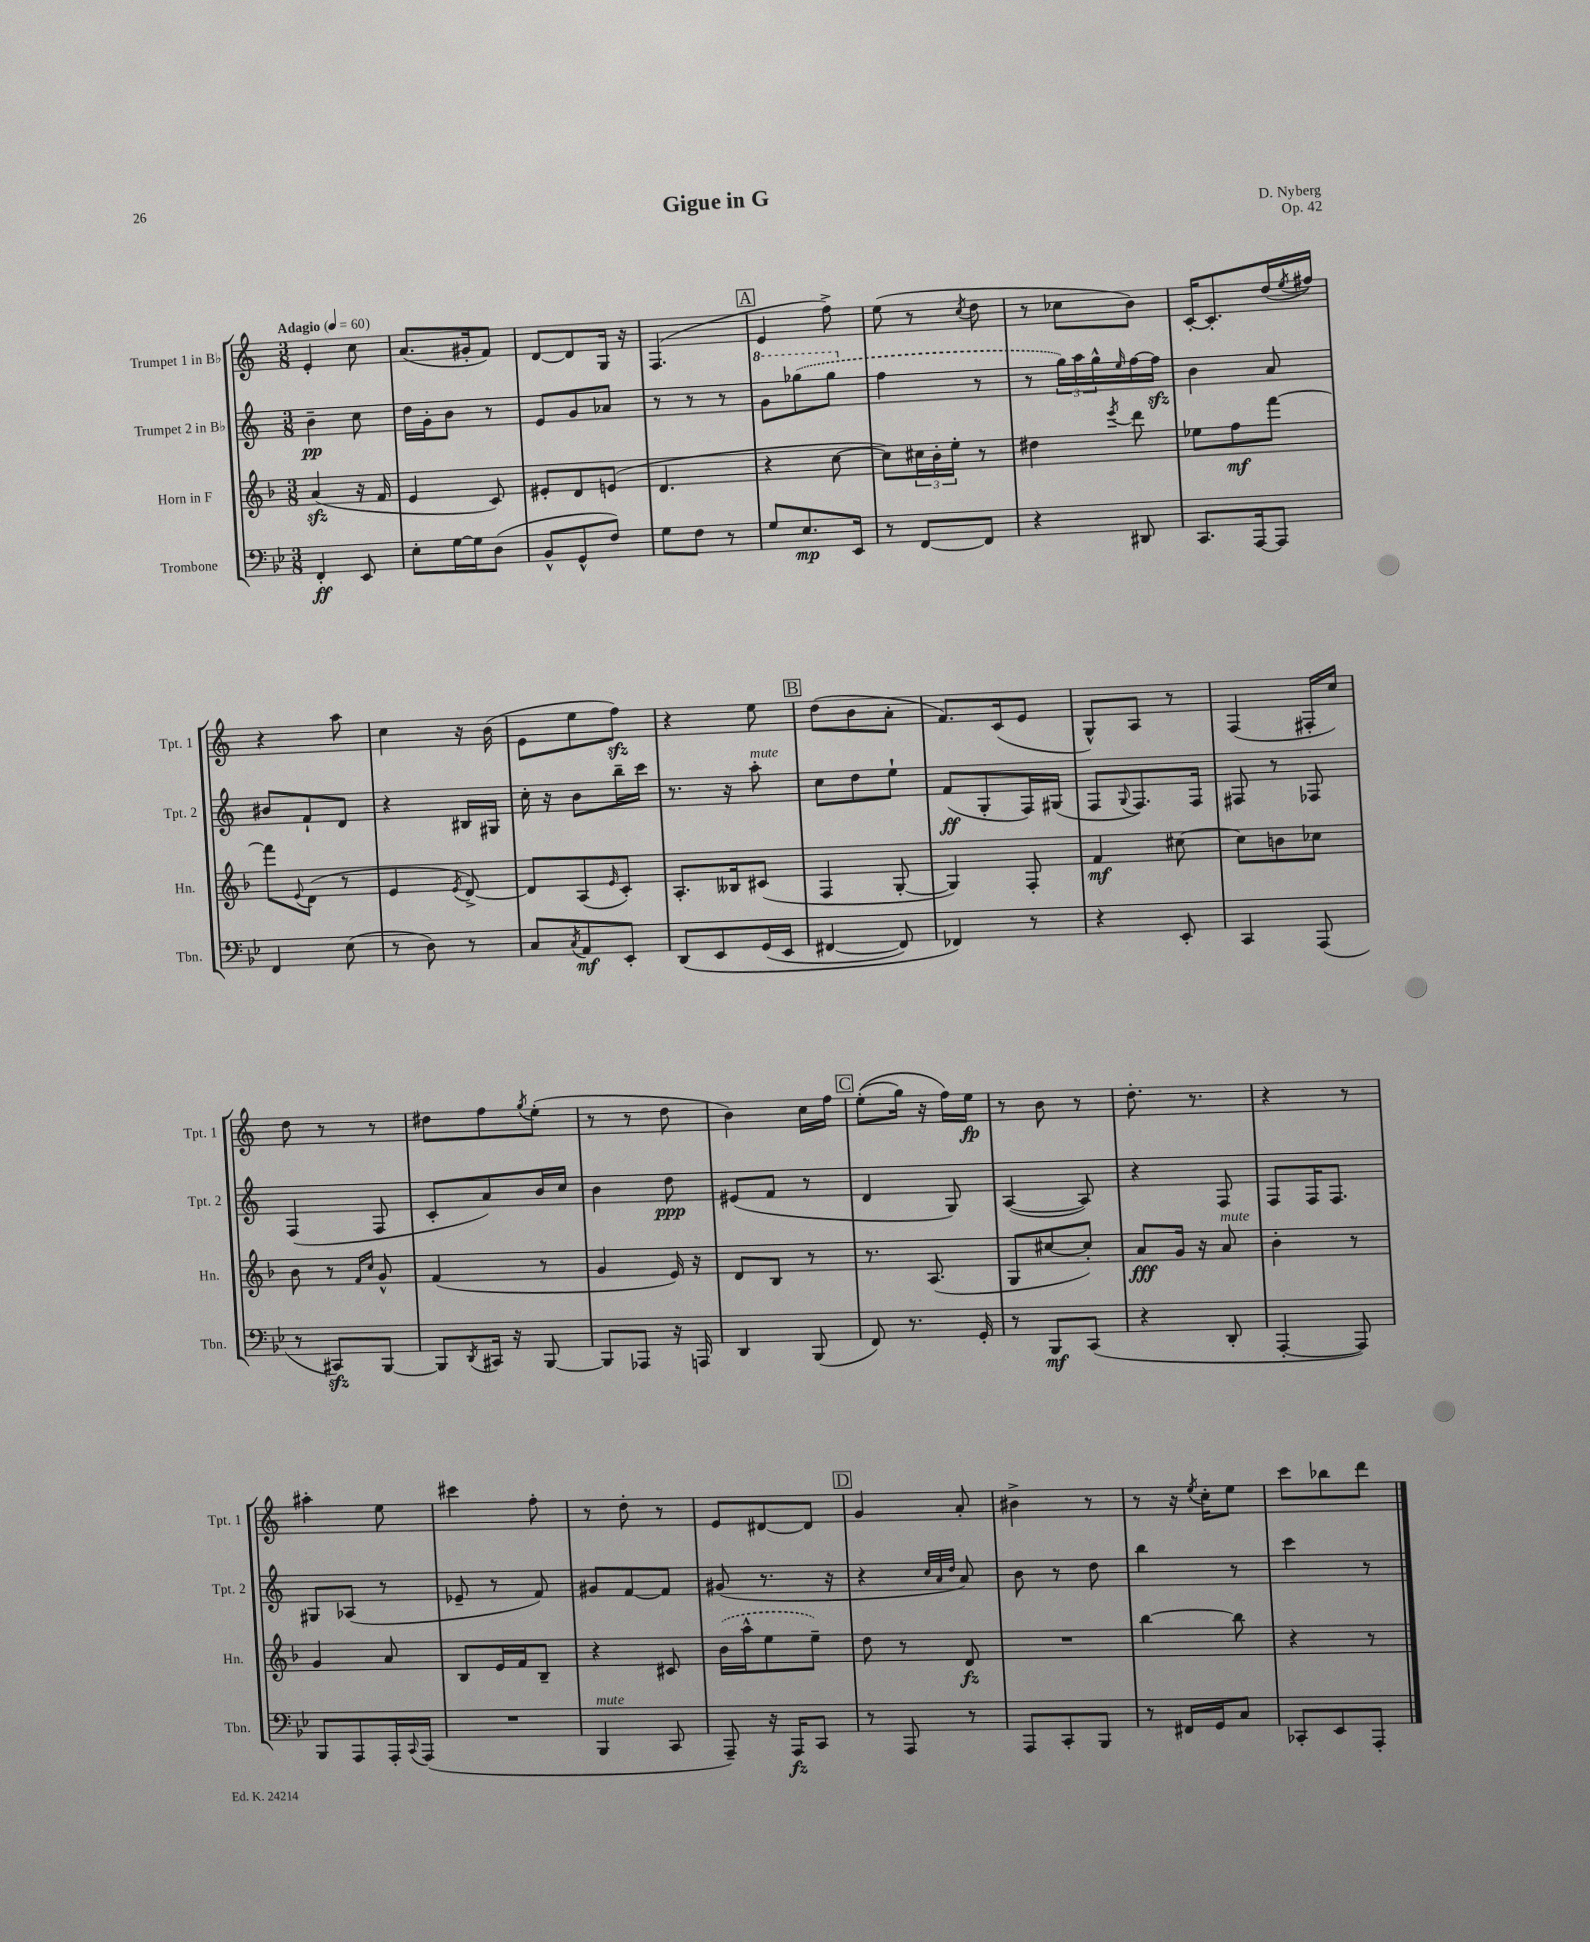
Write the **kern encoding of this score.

**kern	**kern	**kern	**kern
*staff4	*staff3	*staff2	*staff1
*clefF4	*clefG2	*clefG2	*clefG2
*k[b-e-]	*k[b-]	*k[]	*k[]
*M3/8	*M3/8	*M3/8	*M3/8
*MM60	*MM60	*MM60	*MM60
4FF'	(4a	4b~	4e'
8EE-	16r	8cc	8cc
.	16f	.	.
=	=	=	=
8E-'	4e	16dd	(8.a
.	.	16g'	.
[16G	.	8b	.
16G]	.	.	16g#'
(8D	8c)	8r	8f)
=	=	=	=
8BB-^^	8e#'	8e	[8d
8GG^^	8d	8g	8d]
8F)	(8e	8a-	16G
.	.	.	16r
=	=	=	=
8G	4.d	8r	(4.F
8F	.	8r	.
8r	.	8r	.
=	=	=	=
8G	4r	8gg	4e
8.E-	.	(8ggg-	.
.	[8cc	8ggg-	8ff^)
16EE-	.	.	.
=	=	=	=
8r	8cc])	4ff	(8ee
[8FF	24cc#	.	8r
.	24b-'	.	.
.	24ee'	.	.
.	.	.	8qcc
8FF]	8r	8r	8dd
=	=	=	=
4r	4dd#	8r	8r
.	.	24gg)	8cc-
.	.	24aa	.
.	.	24gg^^	.
.	8qeee	16qqee	.
8DD#	8ddd	[16ff	8b)
.	.	16ff]	.
=	=	=	=
8.CC	8ee-	4b	[16c'
.	.	.	8.c']
.	8ff	.	.
[16AAA	.	.	.
8AAA]	[8fff	8a	(16dd
.	.	.	8qee
.	.	.	16ff#)
=	=	=	=
4FF	8fff]	8b#	4r
.	8qqe	.	.
.	(8d	8f`	.
(8E-	8r	8d	8aa
=	=	=	=
8r	4e	4r	4cc
8D)	.	.	.
.	8qe	.	.
8r	[8d^)	16B#	16r
.	.	16G#	(16b
=	=	=	=
8C	8d]	16cc'	8e
.	.	16r	.
8qC	.	.	.
8AA	(8A	8b	8ee
.	16qqe	.	.
8EE-'	8c')	16bb~	8ff)
.	.	16ccc	.
=	=	=	=
&(8DD	8.A'	8.r	4r
8EE-	.	.	.
.	16B--	16r	.
(16GG	(8c#	8aa'	8ee
16EE-	.	.	.
=	=	=	=
[4FF#	4F	8cc	(8dd
.	.	8dd	8b
8FF#])	[8G'	8ee`	8a'
=	=	=	=
4FF-&)	4G])	(8f	8.f)
.	.	8G'	.
.	.	.	(16c
8r	8F'	16F)	8e
.	.	(16G#	.
=	=	=	=
4r	4f	8F	8G^^)
.	.	8qqG	.
.	.	8.F)	8A
8EE-'	[8cc#	.	8r
.	.	16F	.
=	=	=	=
4CC	8cc#]	8F#	(4F
.	8b	8r	.
(8AAA	8cc-	8F-	16F#'
.	.	.	16cc)
=	=	=	=
8r	8b-	(4F	8dd
8CC#)	8r	.	8r
.	16qqf	.	.
.	16qqcc	.	.
[8BBB-	8g^^	8F	8r
=	=	=	=
8BBB-]	(4f	8c'	8dd#
8qDD	.	.	.
16CC#	.	8a)	8ff
16r	.	.	.
.	.	.	8qgg
[8BBB-	8r	16b	(8ee'
.	.	16cc	.
=	=	=	=
8BBB-]	4g	4b	8r
8AAA-	.	.	8r
16r	16e)	8dd	8dd
16AAA	16r	.	.
=	=	=	=
4DD	8d	(8e#	4b)
.	8B-	8f	.
(8BBB-	8r	8r	16cc
.	.	.	16ff
=	=	=	=
8FF)	8.r	4d	&((8ee'
8.r	.	.	16gg)
.	(8.A	.	16r
.	.	8G)	16ff&)
16GG'	.	.	16ee
=	=	=	=
8r	8G	([4A	8r
8BBB-	[8cc#	.	8b
(8CC	8cc#'])	8A])	8r
=	=	=	=
4r	8a	4r	8.dd'
.	16g	.	.
.	16r	.	8.r
8DD'	8a	8F	.
=	=	=	=
[4AAA'	4b-'	8F	4r
.	.	16F	.
.	.	8.F	.
8AAA])	8r	.	8r
=	=	=	=
8BBB-	4g	8G#	4aa#'
8AAA	.	(8A-	.
16AAA'	8a	8r	8ee
8qqCC	.	.	.
(16AAA	.	.	.
=	=	=	=
4.r	8B-	8e-~	4ccc#
.	16e	8r	.
.	16f	.	.
.	8B-~	8f)	8ff'
=	=	=	=
4BBB-	4r	8g#	8r
.	.	[8f	8dd'
8CC	8c#	8f]	8r
=	=	=	=
8AAA~)	(16b-	(8g#	8e
.	16aa^^	.	.
16r	8ee	8.r	[8d#
16AAA	.	.	.
8CC	8ee~)	.	8d#]
.	.	16r	.
=	=	=	=
8r	8dd	4r	4g
8AAA	8r	.	.
.	.	32qqcc	.
.	.	32qqa	.
.	.	32qqdd	.
8r	8d	8a)	8a'
=	=	=	=
8AAA	4.r	8b	4b#^
8CC'	.	8r	.
8BBB-	.	8dd	8r
=	=	=	=
8r	[4bb-	4bb	8r
16FF#	.	.	16r
.	.	.	8qee
16GG	.	.	16cc'
8C	8bb-]	8r	8ee
=	=	=	=
8CC-'	4r	4ccc	8ccc
8EE-	.	.	8bb-
8AAA'	8r	8r	8ddd
==	==	==	==
*-	*-	*-	*-
